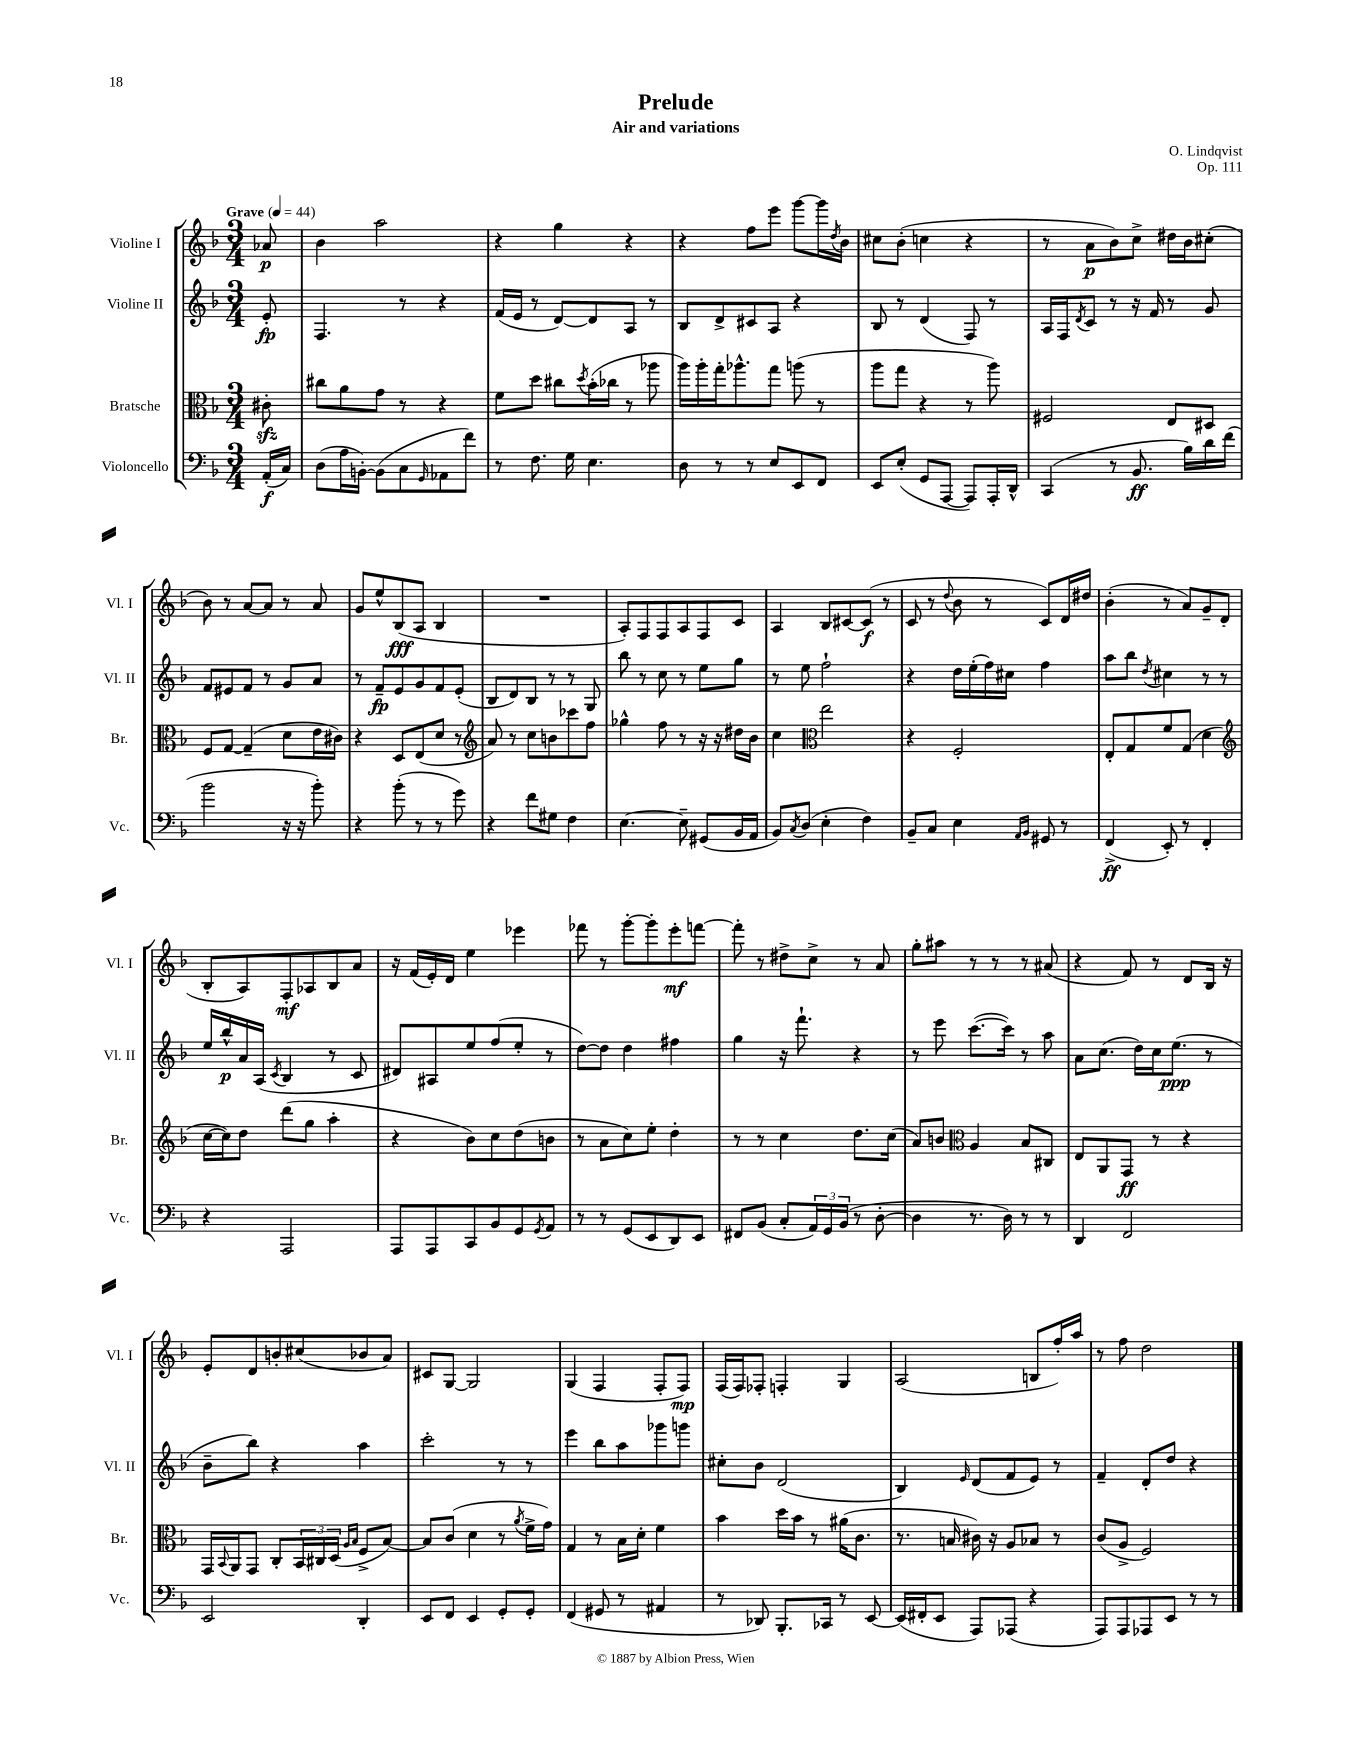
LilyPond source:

\header { title = "Prelude" composer = "O. Lindqvist" subtitle = "Air and variations" opus = "Op. 111" }
<<
\new StaffGroup <<
\new Staff = "s0" \with { instrumentName = "Violine I" shortInstrumentName = "Vl. I" } {
    \clef treble \key f \major \numericTimeSignature \time 3/4 \partial 8 \tempo "Grave" 4 = 44
    aes'8\p |
    bes'4 a''2 |
    r4 g''4 r4 |
    r4 f''8 e'''8 g'''8~ g'''16 \acciaccatura { d''8 } bes'16 |
    cis''8 bes'8-.( c''4 r4 |
    r8 a'8\p bes'8) c''8-> dis''16 bes'16 cis''8-.( |
    bes'8) r8 a'8~ a'8 r8 a'8 |
    g'8 e''8-^ bes8\fff( a8 bes4 |
    R2. |
    a8-.) f8 f8 a8 f8 c'8 |
    a4 bes8 cis'8~ cis'8\f( r8 |
    c'8 r8 \appoggiatura { d''8 } bes'8 r8 c'8) d'16 dis''16 |
    bes'4-.( r8 a'8) g'8-- d'8( |
    bes8-. a8) f8-.\mf aes8 bes8 a'8 |
    r16 f'16( e'16-.) d'16 e''4 ees'''4 |
    fes'''8 r8 g'''8~-. g'''8-. e'''8-.\mf f'''8~ |
    f'''8-. r8 dis''8-> c''8-> r8 a'8 |
    g''8-. ais''8 r8 r8 r8 ais'8( |
    r4 f'8) r8 d'8 bes16 r16 |
    e'8-. d'8 b'8-. cis''8( bes'8 a'8) |
    cis'8 g8~ g2 |
    g4( f4 f8-. f8\mp) |
    f16( f16) fes8-. f4-. g4 |
    a2( b8 f''16-.) a''16 |
    r8 f''8 d''2 \bar "|." |
}
\new Staff = "s1" \with { instrumentName = "Violine II" shortInstrumentName = "Vl. II" } {
    \clef treble \key f \major \numericTimeSignature \time 3/4 \partial 8
    e'8-.\fp |
    f4. r8 r4 |
    f'16( e'16 r8 d'8~) d'8 a8 r8 |
    bes8 d'8-> cis'8 a8 r4 |
    bes8 r8 d'4( f8) r8 |
    a16 f16 \acciaccatura { d'8 } c'8 r8 r16 f'16 r8 g'8 |
    f'8 eis'8 f'8 r8 g'8 a'8 |
    r8 f'8--\fp e'8 g'8 f'8 e'8-.( |
    bes8 d'8) bes8 r8 r8 g8 |
    bes''8 r8 c''8 r8 e''8 g''8 |
    r8 e''8 f''2-! |
    r4 d''16 e''16-.( f''16) cis''16 f''4 |
    a''8 bes''8 \acciaccatura { d''8 } cis''4 r8 r8 |
    e''16 bes''16-^\p a'16 a16( \acciaccatura { c'8 } bes4 r8 c'8 |
    dis'8) ais8 e''8 f''8( e''8-. r8 |
    d''8~) d''8 d''4 fis''4 |
    g''4 r16 f'''8.-! r4 |
    r8 e'''8 c'''8.~( c'''16) r8 a''8 |
    a'8 c''8.( d''16) c''16 e''8.\ppp( r8 |
    bes'8-- bes''8) r4 a''4 |
    c'''2-. r8 r8 |
    e'''4 bes''8 a''8 ges'''8 g'''8 |
    cis''8-. bes'8 d'2( |
    bes4) \grace { e'16 } d'8( f'8 e'8) r8 |
    f'4-- d'8-. d''8 r4 \bar "|." |
}
\new Staff = "s2" \with { instrumentName = "Bratsche" shortInstrumentName = "Br." } {
    \clef alto \key f \major \numericTimeSignature \time 3/4 \partial 8
    cis'8-.\sfz |
    cis''8 a'8 g'8 r8 r4 |
    f'8 d''8 cis''8 \acciaccatura { d''8 } bes'16-.( ces''16 r8 aes''8 |
    a''16) a''16-. g''16-. aes''8.-^ g''8 a''8( r8 |
    a''8 g''8 r4 r8 a''8) |
    fis2 e8 dis8 |
    f8 g8~ g4--( d'8 e'16 cis'16) |
    r4 d8 e8( d'8 r8 |
    \clef treble a'8) r8 c''8 b'8 ces'''8 f''8 |
    ges''4-^ f''8 r8 r16 r16 dis''16 bes'16 |
    c''4 \clef alto e''2 |
    r4 f2-. |
    e8-. g8 f'8 g8( d'4 |
    \clef treble c''16~ c''16) d''8 d'''8( g''8 a''4-. |
    r4 bes'8) c''8 d''8( b'8 |
    r8 a'8 c''8) e''8-. d''4-. |
    r8 r8 c''4 d''8. c''16( |
    a'8) b'8 \clef alto a4 bes8 cis8 |
    e8 a,8 g,8\ff r8 r4 |
    g,16 \appoggiatura { bes,8 } a,16 g,8 c8-. \tuplet 3/2 { bes,16 cis16 d16( } \grace { a16 bes16 } f8-> bes8~) |
    bes8 c'8( d'4 r8 \acciaccatura { a'8 } f'16-> g'16) |
    g4 r8 bes16 d'16-. f'4 |
    bes'4 d''16 bes'16 r8 ais'16( c'8. |
    r8. b16 cis'16) r16 a8 bes8 r8 |
    c'8( a8-> f2) \bar "|." |
}
\new Staff = "s3" \with { instrumentName = "Violoncello" shortInstrumentName = "Vc." } {
    \clef bass \key f \major \numericTimeSignature \time 3/4 \partial 8
    a,16-.\f( c16) |
    d8( a16 b,16~-.) b,8( c8 \grace { g,16 } aes,8 f'8) |
    r8 f8. g16 e4. |
    d8 r8 r8 e8 e,8 f,8 |
    e,8 e8-.( g,8 a,,8~ a,,8) a,,16-. d,16-^ |
    c,4( r8 bes,8.\ff bes16) d'16 f'16( |
    bes'2 r16 r16 bes'8-.) |
    r4 bes'8-.( r8 r8 g'8) |
    r4 f'8 gis8 f4 |
    e4.~ e8-- gis,8( bes,16 a,16 |
    bes,8) \acciaccatura { c8 } d8( e4-. f4) |
    bes,8-- c8 e4 \grace { a,16 bes,16 } gis,8 r8 |
    f,4->\ff( e,8-.) r8 f,4-. |
    r4 a,,2 |
    a,,8 a,,8 c,8 bes,8 g,8 \acciaccatura { g,8 } a,8 |
    r8 r8 g,8( e,8 d,8) e,8 |
    fis,8 bes,8( c8-. \tuplet 3/2 { a,16) g,16 bes,16( } r8 d8~-. |
    d4 r8. d16) r8 r8 |
    d,4 f,2 |
    e,2 d,4-. |
    e,8 f,8 e,4 g,8-. g,8-. |
    f,4( gis,8 r8 ais,4 |
    r8 des,8) bes,,8.-. ces,16 r8 e,8~ |
    e,16( fis,16-. e,8 a,,8) aes,,8( r4 |
    a,,8) a,,8 aes,,8 e,8 r8 r8 \bar "|." |
}
>>
>>
\layout { \context { \Score \remove "Bar_number_engraver" } }
